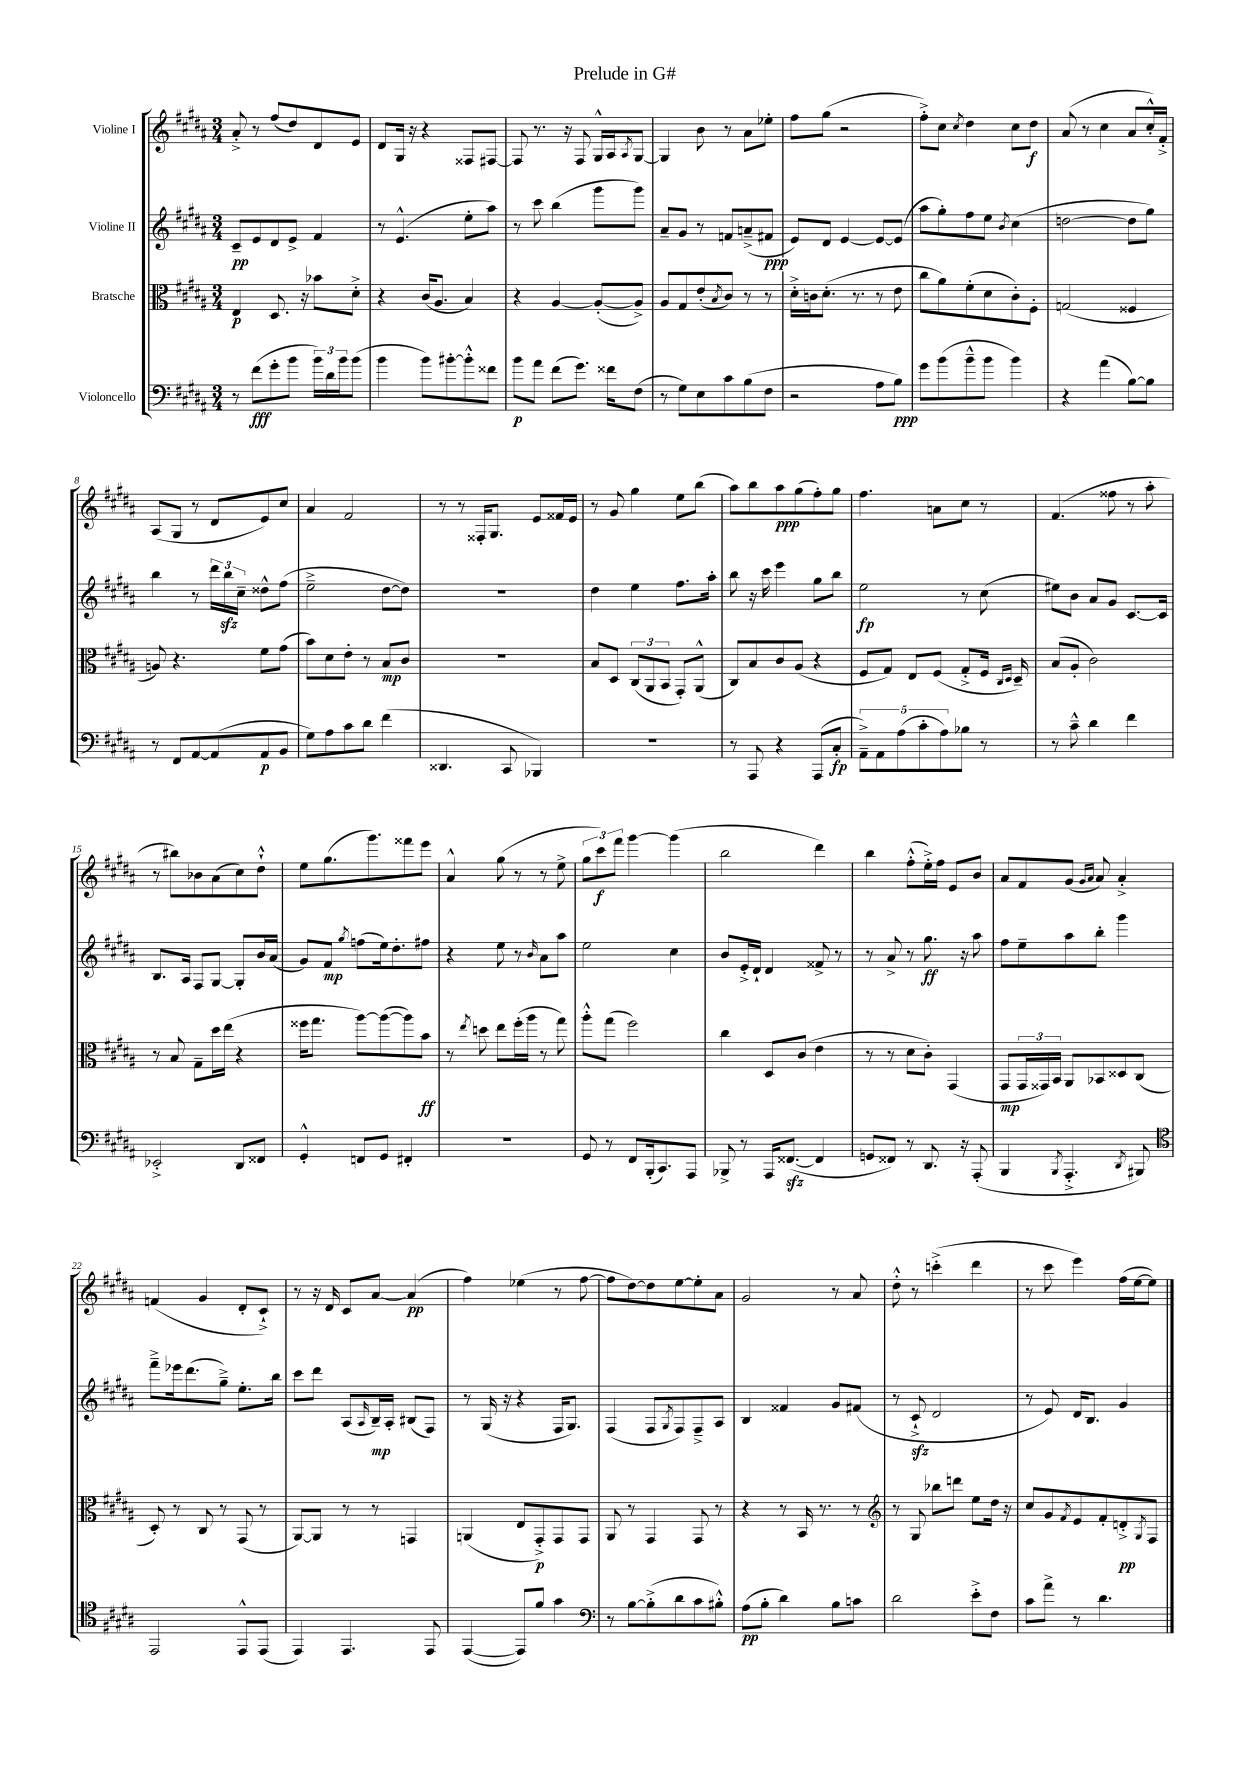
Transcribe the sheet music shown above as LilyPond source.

\header { title = "Prelude in G#" }
<<
\new StaffGroup <<
\new Staff = "s0" \with { instrumentName = "Violine I" } {
    \clef treble \key b \major \numericTimeSignature \time 3/4
    ais'8-.-> r8 fis''8( dis''8) dis'8 e'8 |
    dis'8 gis16 r16 r4 fisis8 fis8~ |
    fis8 r8. r16 fis8 gis16-^ ais16 \acciaccatura { ais8 } gis8~ |
    gis4 b'8 r8 ais'8 ees''8-. |
    fis''8 gis''8( r2 |
    fis''8-.->) cis''8 \acciaccatura { cis''8 } dis''4 cis''8 dis''8\f |
    ais'8( r8 cis''4 ais'8 cis''16-.-^) fis'16-.-> |
    ais8( gis8 r8 dis'8 e'8) cis''8 |
    ais'4 fis'2 |
    r8 r8 fisis16-. gis8. e'8 fisis'16 e'16 |
    r8 gis'8 gis''4 e''8 b''8( |
    ais''8) b''8 ais''8\ppp gis''8( fis''8-.) gis''8 |
    fis''4. a'8 cis''8 r8 |
    fis'4.( fisis''8 r8 ais''8-. |
    r8 bis''8) bes'8 ais'8( cis''8) dis''8-!-^ |
    e''8 gis''8.( gis'''8.) fisis'''8 e'''8 |
    ais'4-^ gis''8( r8 r8 e''8-> |
    \tuplet 3/2 { gis''8 cis'''8\f) fis'''8 } gis'''4~ gis'''4( |
    b''2 dis'''4) |
    b''4 fis''8-.-^( e''16-.->) fis''16 e'8 b'8 |
    ais'8 fis'8 gis'8( \grace { gis'16 ais'16 } ais'8) ais'4-.-> |
    f'4( gis'4 dis'8-. cis'8-!->) |
    r8 r16 dis'16 cis'8 ais'8~ ais'4\pp( |
    fis''4) ees''4( r8 fis''8~ |
    fis''8 dis''8~) dis''8 e''8~ e''8-. ais'8 |
    gis'2 r8 ais'8 |
    dis''8-.-^ r8 c'''4-.->( dis'''4 |
    r8 cis'''8 e'''4) fis''16( e''16~ e''8) \bar "|." |
}
\new Staff = "s1" \with { instrumentName = "Violine II" } {
    \clef treble \key b \major \numericTimeSignature \time 3/4
    cis'8--\pp e'8 dis'8 e'8-> fis'4 |
    r8 e'4.-^( e''8-. ais''8) |
    r8 cis'''8 b''4( gis'''8 gis'''8) |
    ais'8-- gis'8 r8 f'8 a'8--->( fis'8\ppp |
    e'8) dis'8 e'4~ e'8~ e'8( |
    ais''8 gis''8-.) fis''8 e''8 \acciaccatura { b'8 } cis''4( |
    d''2~ d''8 gis''8) |
    b''4 r8 \tuplet 3/2 { dis'''16 b''16\sfz cis''16-- } disis''8-^ fis''8( |
    e''2---> dis''8~ dis''8) |
    R2. |
    dis''4 e''4 fis''8. ais''16-. |
    b''8 r16 cis'''16 e'''4 gis''8 b''8 |
    e''2\fp r8 cis''8( |
    eis''8) b'8 ais'8 gis'8 cis'8.~ cis'16 |
    b8. ais16 fis8 gis8~ gis8-. b'16 ais'16( |
    gis'8) fis'8\mp \acciaccatura { gis''8 } f''8( e''16) dis''8.-. fis''8 |
    r4 e''8 r8 \grace { b'16 } ais'8 ais''8 |
    e''2 cis''4 |
    b'8 e'16-.-> dis'16-! dis'4 fisis'8-> r8 |
    r8 ais'8-> r8 gis''8.\ff r16 ais''8 |
    fis''8 e''8-- ais''8 b''8-. gis'''4 |
    fis'''8---> ees'''16 dis'''8.( gis''8--->) e''8.-. b''16 |
    cis'''8 dis'''8 ais8( \grace { ais16 } b16--\mp) ais16-. bis8( fis8) |
    r8 gis16( r16 r4 fis16 gis8.) |
    fis4( fis8 \acciaccatura { gis8 } fis8) fis8---> ais8 |
    b4 fisis'4 gis'8 fis'8( |
    r8 cis'8-!->\sfz dis'2 |
    r8 e'8) dis'16 b8. gis'4 \bar "|." |
}
\new Staff = "s2" \with { instrumentName = "Bratsche" } {
    \clef alto \key b \major \numericTimeSignature \time 3/4
    e4\p dis8. r16 bes'8 dis'8-.-> |
    r4 cis'16( ais8. b4) |
    r4 ais4~ ais8~-.( ais8->) |
    ais8 gis8 e'8-.( \acciaccatura { b8 } cis'8) r8 r8 |
    dis'16-.-> c'16 dis'8.-.( r8. r8 e'8 |
    cis''8 ais'8) fis'8-.( dis'8 cis'8-.) fis8-. |
    g2( fisis4 |
    a8) r4. fis'8 gis'8( |
    b'8) dis'8 e'8-. r8 b8\mp cis'8 |
    R2. |
    b8 dis8 \tuplet 3/2 { cis8( ais,8 b,8 } gis,8-.) ais,8-^( |
    cis8) b8 cis'8 ais8( r4 |
    fis8 gis8) e8 fis8( gis8-.-> fis16 \grace { cis16 dis16 } dis16--) |
    b8( ais8-. cis'2) |
    r8 b8 gis8-- dis''16 e''16( r4 |
    fisis''16 gis''8. ais''8~) ais''8~( ais''8) b'8\ff |
    r8 \acciaccatura { e''8 } d''8 e''8 fis''16-.( ais''16 r8 gis''8) |
    ais''8-.-^ gis''8( fis''2) |
    cis''4 dis8 cis'8( e'4 |
    r8 r8 dis'8 cis'8-.) gis,4( |
    gis,8\mp \tuplet 3/2 { gis,16 gisis,16) b,16 } ais,8 bes,8 disis8 cis8( |
    dis8-.) r8 cis8 r8 gis,8( r8 |
    ais,8~) ais,8 r8 r8 g,4 |
    a,4( e8 gis,8-.->\p) gis,8 gis,8 |
    ais,8 r8 gis,4 gis,8 r8 |
    r4 r8 b,16 r8. r8 |
    \clef treble r8 gis8 bes''8 d'''8 e''8 dis''16 r16 |
    cis''8 gis'8 \acciaccatura { fis'8 } e'8 fis'8-. d'8-.->\pp \acciaccatura { gis8 } fis8 \bar "|." |
}
\new Staff = "s3" \with { instrumentName = "Violoncello" } {
    \clef bass \key b \major \numericTimeSignature \time 3/4
    r8 fis'8\fff( gis'8-. b'8 \tuplet 3/2 { b'16) dis'16 b'16 } b'8( |
    b'4 b'8) bis'8~-. bis'8-.-^ fisis'8 |
    b'8\p ais'8 fis'8( gis'8.) fisis'16 fis8( |
    r8 gis8) e8 cis'8 b8( fis8 |
    r2 ais8 b8\ppp) |
    gis'8 b'8( b'8---^ b'8 b'4) |
    r4 ais'4( b8~) b8 |
    r8 fis,8 ais,8~ ais,8( ais,8\p b,8 |
    gis8) ais8 cis'8 dis'8 fis'4( |
    disis,4. cis,8 bes,,4) |
    R2. |
    r8 ais,,8 r4 ais,,8( cis8-.\fp |
    \tuplet 5/4 { ais,8--->) ais,8 ais8( cis'8-. ais8) } bes8 r8 |
    r8 cis'8---^ dis'4 fis'4 |
    ees,2-.-> dis,8 fisis,8 |
    gis,4-.-^ f,8 gis,8 fis,4-. |
    R2. |
    gis,8 r8 fis,8 b,,16-.( cis,8.) ais,,8 |
    bes,,8-> r8 ais,,16 fisis,8.~\sfz( fisis,4 |
    g,8 fisis,8) r8 dis,8. r16 ais,,8-.( |
    b,,4 \acciaccatura { b,,8 } ais,,4.-.-> \acciaccatura { dis,8 } bis,,8) |
    \clef tenor e,2 e,8-^ e,8( |
    e,4) e,4. e,8 |
    e,4~( e,8) fis'8 gis'4 |
    \clef bass r8 b8~ b8-.->( dis'8 cis'8 bis8-.-^) |
    ais8\pp( b8-. dis'4) b8 c'8 |
    dis'2 e'8-.-> fis8 |
    cis'8 ais'8-> r8 dis'4. \bar "|." |
}
>>
>>
